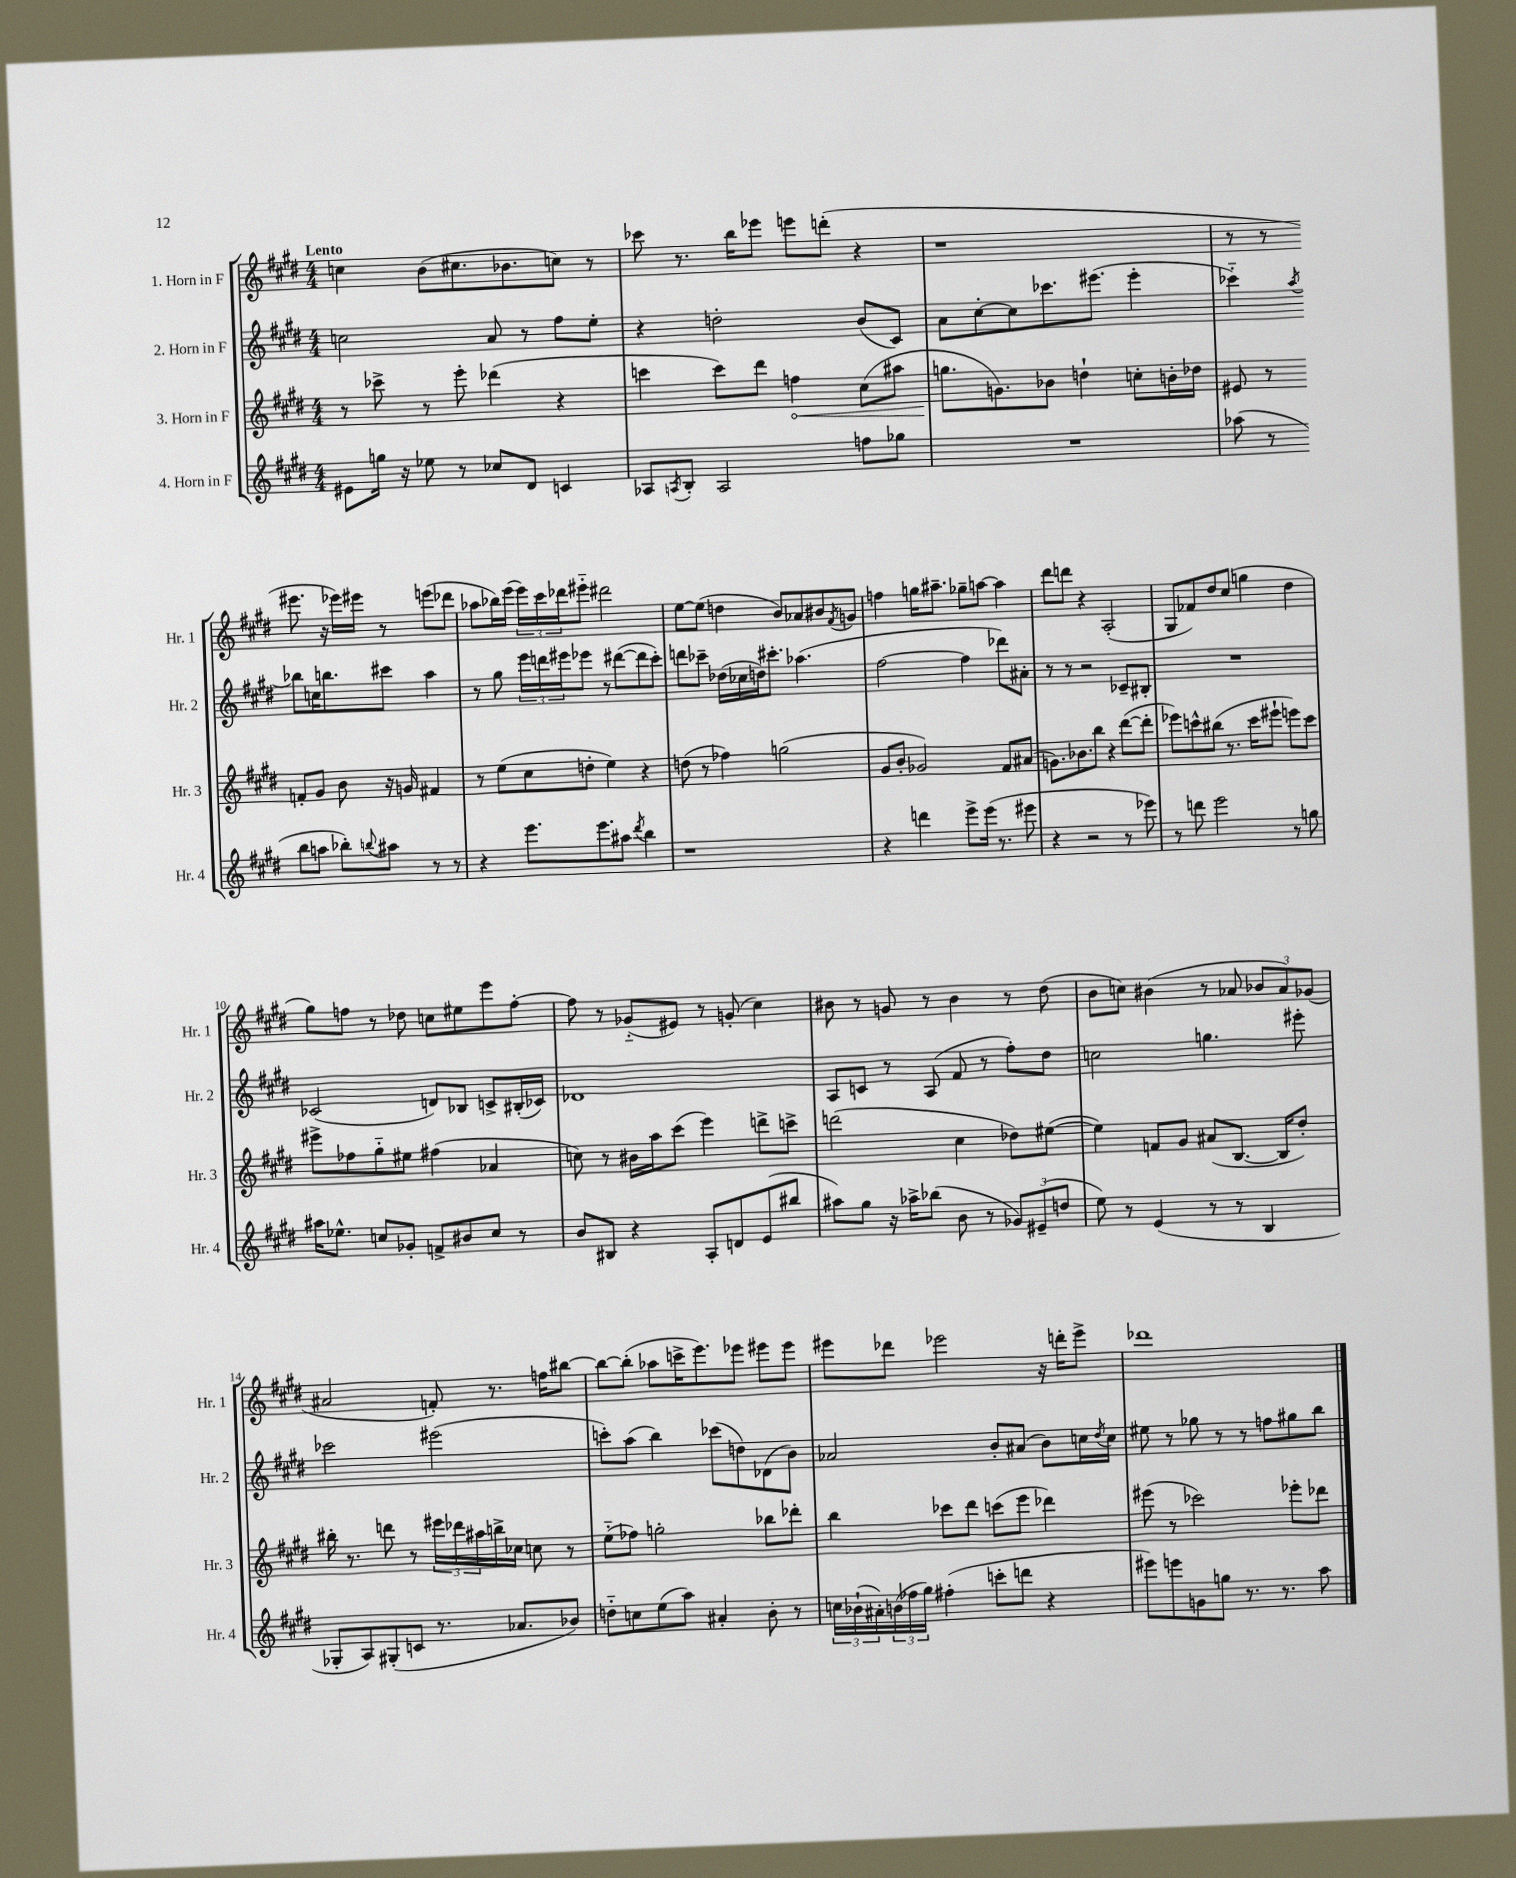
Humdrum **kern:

**kern	**kern	**kern	**kern
*staff4	*staff3	*staff2	*staff1
*clefG2	*clefG2	*clefG2	*clefG2
*k[f#c#g#d#]	*k[f#c#g#d#]	*k[f#c#g#d#]	*k[f#c#g#d#]
*M4/4	*M4/4	*M4/4	*M4/4
8e#	8r	2cc	4cc
16gg	8ccc-^	.	.
16r	.	.	.
8ee-	8r	.	(8b
8r	8eee'	.	8.cc#
8cc-	(4ddd-	8a	.
.	.	.	8.b-
8d#	.	8r	.
4c	4r	8ff#	8cc)
.	.	8ee'	8r
=	=	=	=
8A-	4ccc	4r	8ccc-
8qA	.	.	.
8B'	.	.	8.r
2A	8ccc)	2dd'	.
.	.	.	16bb
.	8ddd#	.	8eee-
.	4ff	.	8eee
.	.	.	(8ddd'
8ff	(8cc#	(8b	4r
8gg-	8aa#	8c#)	.
=	=	=	=
1r	8.gg	8a	1r
.	.	[8cc#'	.
.	8.g)	.	.
.	.	8cc#]	.
.	8b-	8.ccc-	.
.	4dd`	.	.
.	.	(8.eee#	.
.	8cc'	4eee#'	.
.	16b'	.	.
.	16dd-	.	.
=	=	=	=
(8aa-	8e#	4ccc-'~)	8r
8r	8r	.	8r
.	.	8qaa	.
8bb	8f'	8bb-	8.eee#
8aa	8g#	16cc	.
.	.	8.bb	16r
8bb-')	8b	.	16eee-)
.	.	.	16eee#
8qqbb	.	.	.
8aa#	16r	8ccc#	8r
.	16g	.	.
8r	4f#	4aa	(8eee
8r	.	.	8ddd-
=	=	=	=
4r	8r	8r	8aa-
.	(8ee	8gg#	16bb-)
.	.	.	(16eee
8.eee	8cc#	24eee	24eee)
.	.	24ddd	24ccc#
.	.	24eee#	24ddd-
.	8dd'	8eee-	8eee#'~
8.eee	.	.	.
.	4ee)	8r	2ddd#
8aa#	.	([8ddd#	.
8qddd#	.	.	.
4bb	4r	8ddd#]	.
.	.	8ccc#')	.
=	=	=	=
1r	(8dd	8ddd	[8ee
.	8r	8ccc-~	(8ee]
.	4ff-)	(16dd-	4dd
.	.	16cc-	.
.	.	16dd)	.
.	.	8.ccc#'	.
.	(2gg	.	8b)
.	.	(4.aa-	8a-
.	.	.	8b#
.	.	.	8qf#
.	.	.	8g
=	=	=	=
4r	8g#	[2ff#	4ff
.	8b'	.	.
4ddd	2g-)	.	16gg
.	.	.	8.aa#~
8eee^	.	4ff#]	8gg-~
(16eee	.	.	[8aa
8.r	.	.	.
.	8f#	8ddd-)	4aa]
8eee#	(8a#	8a#'	.
=	=	=	=
4r	8.g)	8r	8ddd#
.	.	8r	8ddd
.	8.b-	.	.
2r	.	2r	4r
.	8bb	.	.
.	4r	.	(2A'
8r	([8ddd#	8c-~	.
8eee-)	8ddd#']	8B#'	.
=	=	=	=
8r	8eee-)	1r	8G#
8ddd	8ccc^^	.	8f-)
2eee	(8bb#	.	8dd#
.	8.r	.	(8cc#
.	.	.	4gg
.	16ccc	.	.
.	8eee#`	.	.
8r	8eee)	.	4dd#
8gg	8ccc	.	.
=	=	=	=
16aa#	8eee#^	(2c-	8gg#)
8.ee-^^	.	.	.
.	8ff-	.	8ff
8cc	8gg#'~	.	8r
8g-'	8ee#	.	8dd-
8f^	(4ff#	8d)	8cc
8b#	.	8B-	8ee#
8cc	4a-	8c^	8eee
8r	.	(16B#'	[8ff'
.	.	16c-)	.
=	=	=	=
8b	8cc)	1d-	8ff]
8B#	8r	.	8r
4r	16b#	.	(8g-'~
.	16aa	.	.
.	(8ccc#	.	8e#)
8A'	4eee)	.	8r
8d	.	.	(8g'
(8e	8ddd^	.	4cc#)
8bb#	8ccc^	.	.
=	=	=	=
8aa#)	(2ddd	8A	8b#
8gg#	.	8c	8r
16r	.	8r	8g
16aa-^	.	.	.
(8bb-	.	(8A	8r
8b	4cc#	8f#	4b#
8r	.	8r	.
12g-)	8dd-)	8ff#')	8r
(12e#~	.	.	.
.	([8ee#	8dd#	(8dd#
12dd	.	.	.
=	=	=	=
8ee)	4ee#])	2cc	8b
8r	.	.	8cc)
(4e	8f	.	(4b#
.	8g#	.	.
8r	(8a#	4.gg	8r
8r	[8.B	.	8a-
4B	.	.	12b-
.	16B]	.	.
.	.	.	12a-)
.	8dd#')	8eee#'	.
.	.	.	(12g-
=	=	=	=
8G-'	16bb#'	2ccc-	2a#
.	8.r	.	.
8A)	.	.	.
(8G#'	8ddd	.	.
8c	8r	.	.
8.r	24eee#	(2eee#	8f')
.	24ddd-	.	.
.	24aa#	.	.
.	16bb^	.	8.r
8.a-	16cc-	.	.
.	8cc	.	.
.	.	.	16ff
8b-)	8r	.	[8bb#
=	=	=	=
8dd'~	(8ee'~	8ccc')	8bb#_
8cc	8ff-)	(8aa	(8bb#']
(8ee	2gg'	4bb)	8aa-
8aa)	.	.	16ccc^
.	.	.	8.eee)
4a#'	.	(8ccc-	.
.	.	8dd)	8eee-
8b'	8bb-	(8d-	8eee#
8r	8ddd-'	8b)	8eee#
=	=	=	=
24cc	4bb	2a-	8eee#
(24b-`	.	.	.
24a#')	.	.	.
(24b	.	.	8ddd-
24ff-	.	.	.
24gg#)	.	.	.
(4ff#'	8ccc-	.	2eee-
.	8ddd#	.	.
8ccc'	(8ccc	8b'	.
8ddd	8eee	(8a#	.
4r	4ddd-)	8b)	16r
.	.	.	16ddd'
.	.	16cc	8eee-^
.	.	8qdd#	.
.	.	16cc	.
=	=	=	=
8eee#)	(8eee#	8ee#	1ddd-
8eee	8r	8r	.
8g	2ccc-)	8gg-	.
8gg	.	8r	.
8.r	.	8r	.
.	.	8ff	.
8.r	.	.	.
.	8eee-'	8gg#	.
8aa	8ddd-	8bb	.
==	==	==	==
*-	*-	*-	*-
